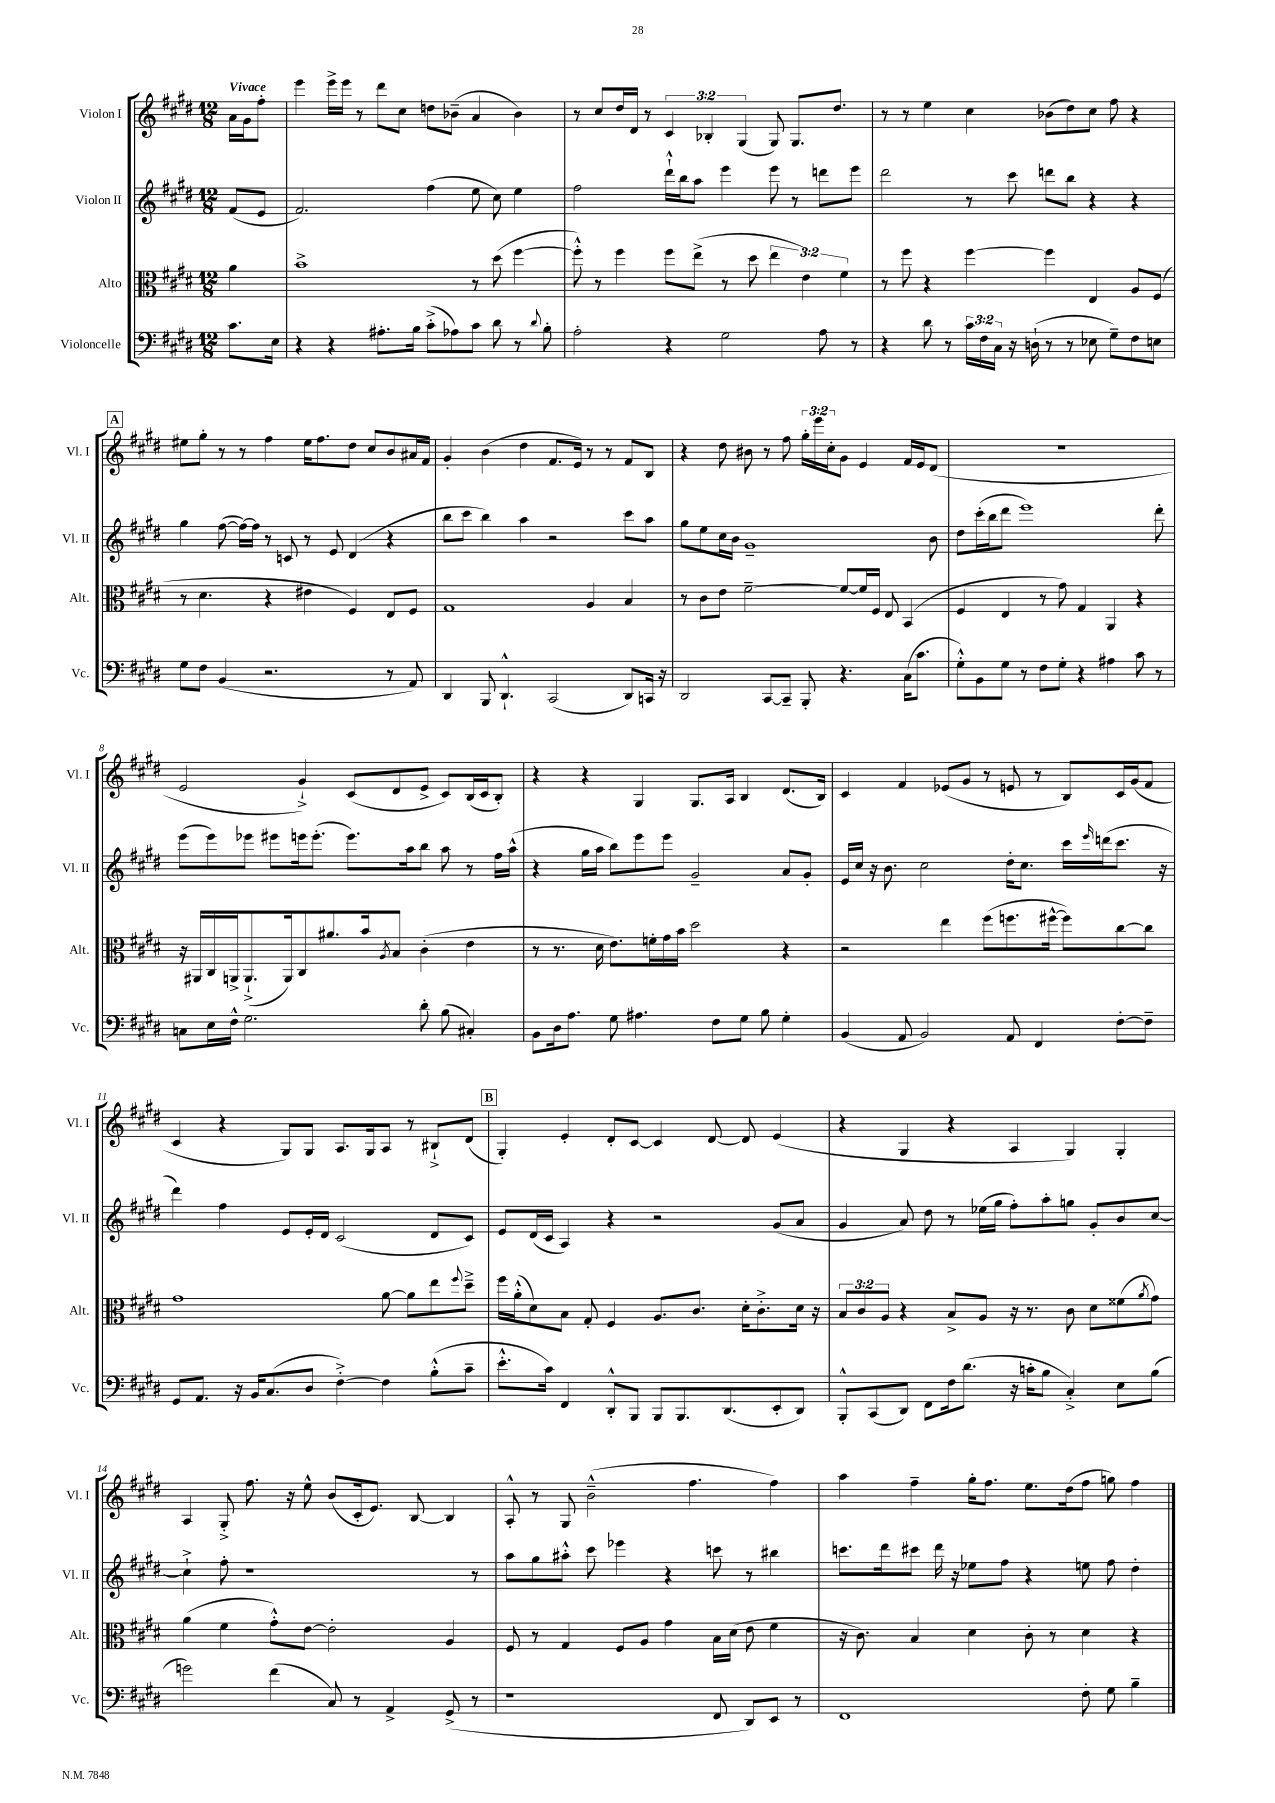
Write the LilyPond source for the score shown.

<<
\new StaffGroup <<
\new Staff = "s0" \with { instrumentName = "Violon I" shortInstrumentName = "Vl. I" } {
    \clef treble \key e \major \numericTimeSignature \time 12/8 \override Staff.TupletNumber.text = #tuplet-number::calc-fraction-text \partial 4 \tempo "Vivace"
    a'16 gis'16 fis''8-. |
    e'''4 e'''16-> e'''16 r8 dis'''8 cis''8 d''8 bes'8--( a'4 bes'4) |
    r8 cis''8 dis''16 dis'16 r8 \tuplet 3/2 { cis'4 bes4-. gis4( } gis8) gis8. dis''8. |
    r8 r8 e''4 cis''4 bes'8( dis''8) cis''8 fis''8 r4 |
    \mark \markup { \box "A" } eis''8 gis''8-. r8 r8 fis''4 eis''16 fis''8. dis''8 cis''8 b'8 ais'16 fis'16 |
    gis'4-. b'4( dis''4 fis'8. e'16) r8 r8 fis'8 b8 |
    r4 dis''8 bis'8 r8 fis''8 \tuplet 3/2 { gis''16-. e'''16 cis''16-. } gis'8 e'4 fis'16 e'16 dis'8( |
    R1. |
    e'2 gis'4-!->) cis'8( dis'8 e'8-> cis'8) b16( cis'16 b8-.) |
    r4 r4 gis4 gis8. a16 b4 dis'8.( b16) |
    cis'4 fis'4 ees'8( gis'8 r8 e'8 r8 b8) cis'16 gis'16( fis'8 |
    cis'4 r4 gis8) gis8 a8. gis16 a8 r8 bis8-!-> dis'8( |
    \mark \markup { \box "B" } gis4-.) e'4-. dis'8-. cis'8~ cis'4 dis'8~ dis'8 e'4( |
    r4 gis4 r4 a4 gis4) gis4-. |
    a4 gis8-.-> fis''8. r16 e''8-^ b'8( cis'16-. e'8.) b8~ b4 |
    a8-.-^ r8 gis8 b'2---^( fis''4. fis''4) |
    a''4 fis''4-- gis''16-. fis''8. e''8. dis''16( fis''8 g''8) fis''4 \bar "|." |
}
\new Staff = "s1" \with { instrumentName = "Violon II" shortInstrumentName = "Vl. II" } {
    \clef treble \key e \major \numericTimeSignature \time 12/8 \partial 4
    fis'8( e'8 |
    fis'2.) fis''4( e''8 cis''8) e''4 |
    fis''2 dis'''16-!-^ b''16 a''8 e'''4 e'''8 r8 d'''8 e'''8 |
    dis'''2 r8 cis'''8 d'''8 b''8 r4 r4 |
    \mark \markup { \box "A" } gis''4 fis''8~( fis''16~) fis''16 r8 c'8 r8 e'8 dis'4( r4 |
    b''8 cis'''8 b''4) a''4 r2 cis'''8 a''8 |
    gis''8 e''8 cis''16 b'16 gis'1-- b'8 |
    dis''8 cis'''16-.( b''16 dis'''8 e'''1) dis'''8-. |
    e'''8( e'''8) ees'''8 eis'''8 e'''16 e'''8.-.( e'''8.) a''16 b''8 a''8 r8 fis''16 a''16-^( |
    r4 gis''16 a''16 b''8) e'''8 e'''8 gis'2-- a'8 gis'8-. |
    e'16 cis''16 r16 b'8. cis''2 dis''16-. cis''8. cis'''16 \grace { e'''16 } d'''16( cis'''8. r16 |
    dis'''4) fis''4 e'8 e'16-. dis'16 cis'2( dis'8 cis'8) |
    \mark \markup { \box "B" } e'8 dis'16( cis'16 a4) r4 r2 gis'8( a'8 |
    gis'4 a'8) dis''8 r8 ees''16( gis''16 fis''8-.) a''8-. g''8 gis'8-. b'8 cis''8~ |
    cis''4-!-> fis''8-. r1 r8 |
    a''8 gis''8 ais''8-.-^ cis'''8 ees'''4 r4 c'''8 r8 bis''4 |
    c'''8. dis'''16 cis'''8 dis'''16 r16 ees''8 fis''8 r4 e''8 fis''8 dis''4-. \bar "|." |
}
\new Staff = "s2" \with { instrumentName = "Alto" shortInstrumentName = "Alt." } {
    \clef alto \key e \major \numericTimeSignature \time 12/8 \override Staff.TupletNumber.text = #tuplet-number::calc-fraction-text \partial 4
    a'4 |
    b'1-> r8 dis''8( fis''4~ |
    fis''8-.-^) r8 fis''4 fis''8 e''8->( r8 dis''8 \tuplet 3/2 { e''4 e'4) fis'4 } |
    r8 fis''8 r4 fis''4~ fis''4 e4 a8 fis8( |
    \mark \markup { \box "A" } r8 dis'4. r4 eis'4 fis4) e8 fis8 |
    gis1 a4 b4 |
    r8 cis'8 e'8 fis'2~-- fis'8~ fis'16 fis16 e8 b,4( |
    fis4 e4 r8 gis'8) gis4 a,4 r4 |
    r16 ais,16 cis16 a,16-> a,8.-!->( a,16) cis8 ais'8. b'16 \acciaccatura { a8 } b8 cis'4-.( e'4 |
    r8 r8. dis'16 e'8.) f'16-. gis'16 b'16 dis''2 r4 |
    r2 e''4 fis''8( f''8. fis''16~-^ fis''8) cis''8~ cis''8 |
    gis'1 a'8~ a'8 e''8 \appoggiatura { fis''8 } dis''8---> |
    \mark \markup { \box "B" } fis''16 a'16-.-^( dis'8) b8 gis8-. fis4 a8. cis'8. dis'16-. cis'8.-.-> dis'16 r16 |
    \tuplet 3/2 { b8 cis'8 a8 } r4 b8-> a8 r16 r8. cis'8 dis'8 fisis'8( \acciaccatura { a'8 } gis'8) |
    a'4( fis'4 gis'8-.-^) e'8~ e'2-. a4 |
    fis8 r8 gis4 fis8 a8 gis'4 b16 dis'16( e'8 fis'4 |
    r16 cis'8.) b4 dis'4 cis'8-. r8 dis'4 r4 \bar "|." |
}
\new Staff = "s3" \with { instrumentName = "Violoncelle" shortInstrumentName = "Vc." } {
    \clef bass \key e \major \numericTimeSignature \time 12/8 \override Staff.TupletNumber.text = #tuplet-number::calc-fraction-text \partial 4
    cis'8. e16 |
    r4 r4 ais8.-. b16 cis'8-.->( aes8) cis'8 dis'8 r8 \appoggiatura { dis'8 } b8-. |
    a2-. r4 gis2 a8 r8 |
    r4 dis'8 r8 \tuplet 3/2 { cis'16 fis16 cis16 } r16 d16-!( r8 r8 ees8 gis8--) fis8 e8 |
    \mark \markup { \box "A" } gis8 fis8 b,4( r2. r8 a,8) |
    dis,4 b,,8 dis,4.-!-^ cis,2( dis,8) c,16 r16 |
    dis,2 cis,8~ cis,8-- b,,8-. r4. cis16( cis'8. |
    gis8-.-^) b,8 gis8 r8 fis8 gis8-. r4 ais4 cis'8 r8 |
    c8 e16 fis16-^ gis2. dis'8-. b8( cis4-.) |
    b,8 dis16 a8. gis8 ais4. fis8 gis8 b8 gis4-. |
    b,4( a,8 b,2) a,8 fis,4 fis8~-. fis8-- |
    gis,8 a,8. r16 b,16 cis8.( dis8 fis4~-.->) fis4 b8-.-^( cis'8-- |
    \mark \markup { \box "B" } e'8.-.-^ cis'16) fis,4 dis,8-.-^ b,,8 b,,8 b,,8. dis,8.( e,8-. dis,8) |
    b,,8-.-^ cis,8( dis,8) fis,8 fis16 dis'8.( r16 c'16-. b8 cis4-.->) e8 b8( |
    g'2) fis'4( cis8) r8 a,4-> gis,8->( r8 |
    r1 fis,8 dis,8) e,8 r8 |
    fis,1 fis8-. gis8 b4-- \bar "|." |
}
>>
>>
